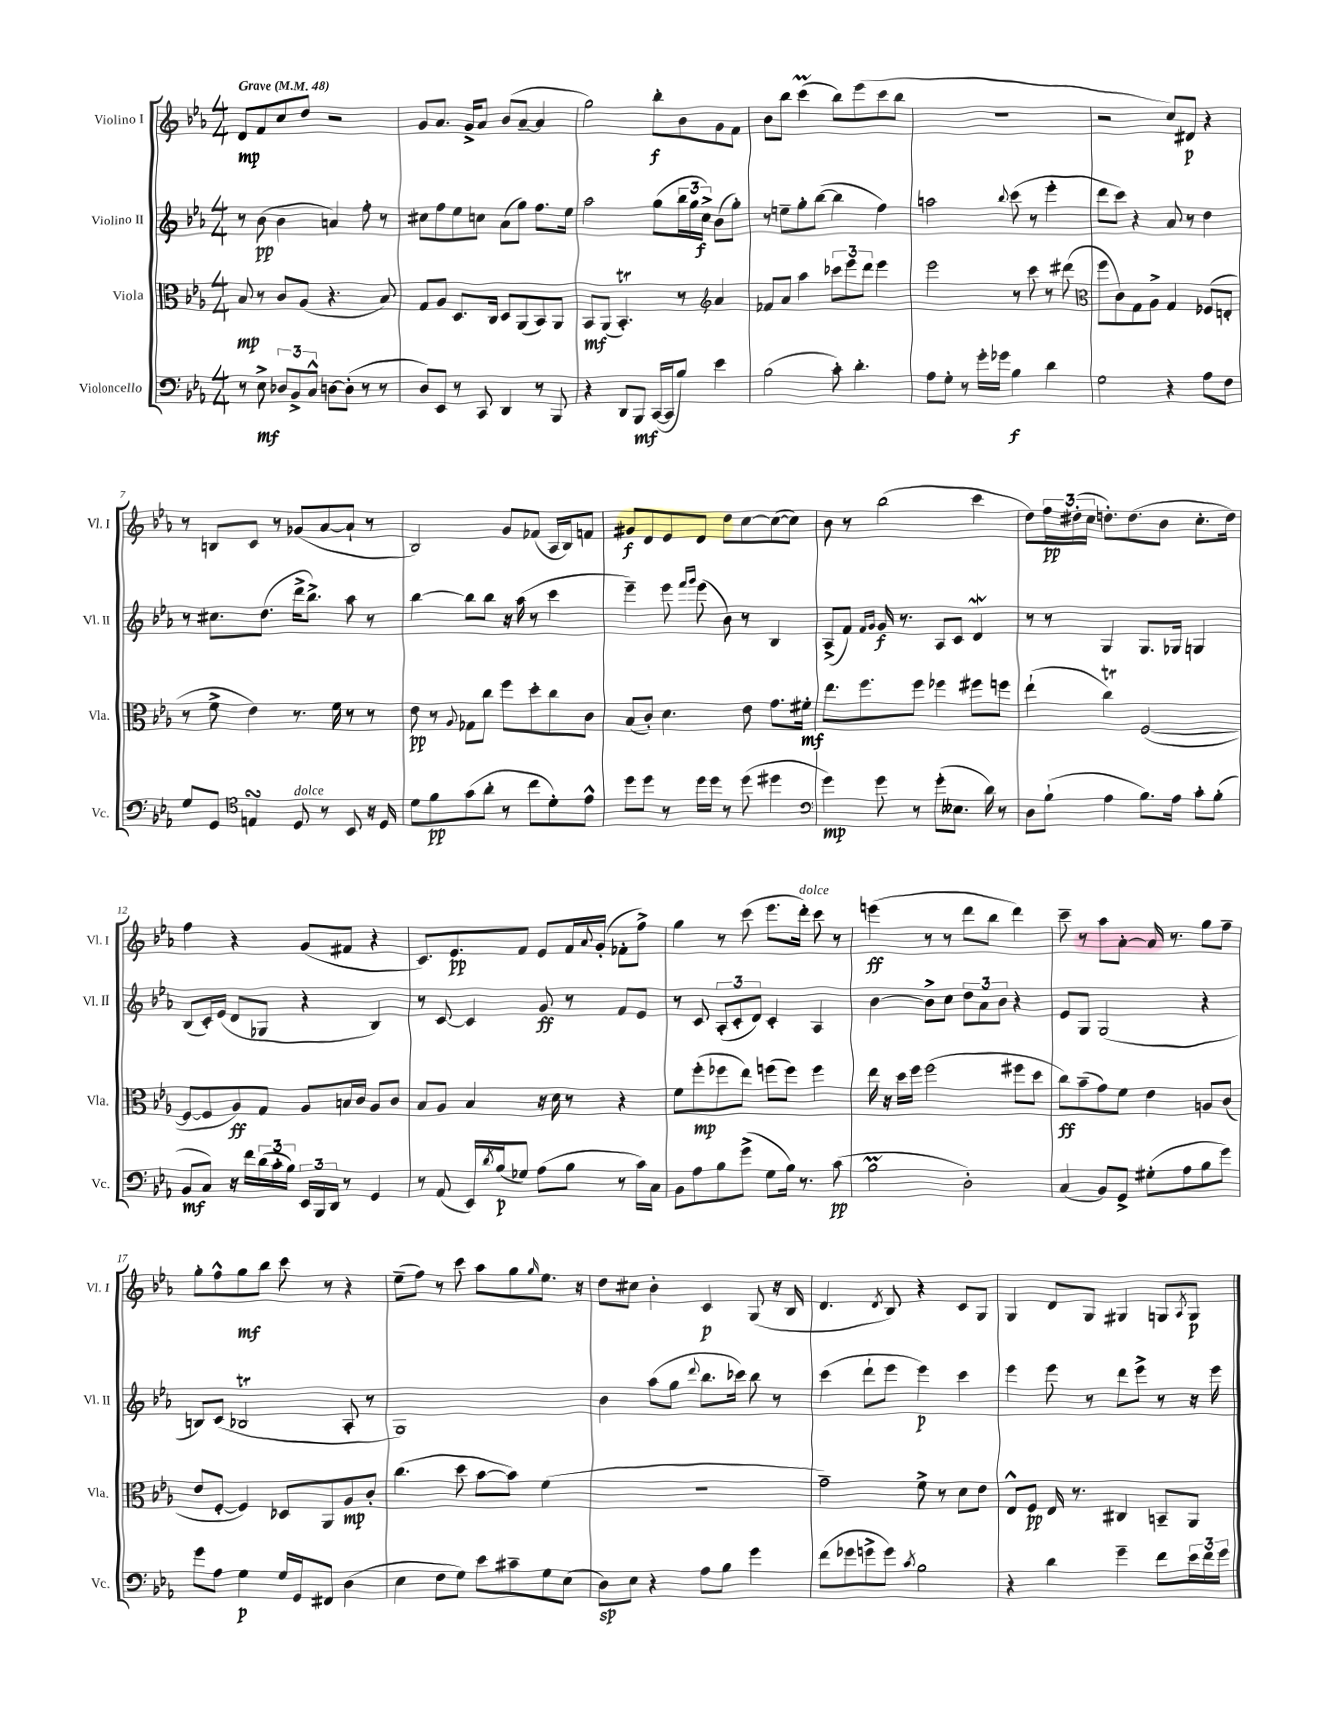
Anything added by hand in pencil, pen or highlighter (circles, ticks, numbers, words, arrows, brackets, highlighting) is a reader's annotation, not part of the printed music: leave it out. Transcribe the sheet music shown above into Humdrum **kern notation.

**kern	**kern	**kern	**kern
*staff4	*staff3	*staff2	*staff1
*clefF4	*clefC3	*clefG2	*clefG2
*k[b-e-a-]	*k[b-e-a-]	*k[b-e-a-]	*k[b-e-a-]
*M4/4	*M4/4	*M4/4	*M4/4
*MM48	*MM48	*MM48	*MM48
8r	8B-/	8r	8d/L
8E-^\	8r	(8b-\	8f/
12D-/L	8c/L	4b-\	8cc/
12BB-^/	.	.	.
.	(8A-/J	.	8dd/J
12C^^/J	.	.	.
[8D\L	4.r	4a/)	2r
(8D'\]J	.	.	.
8r	.	8ff'\	.
8r	8B-/)	8r	.
=	=	=	=
8D/L)	8G/L	8cc#\L	8g/L
8EE-/J	8A-/J	8ff\	8.a-/J
8r	8.D/L	8ee-\	.
.	.	.	16g^/LK
8CC/	.	8cc\J	8a-/J
.	16C/Jk	.	.
4DD/	8D/L	(8a-\L	(8b-/L
.	(8AA-/	8gg\J)	[8a-~/J
8r	8BB-/)	8.ff\L	4a-/]
8BBB-/	8AA-/J	.	.
.	.	16ee-\Jk	.
=	=	=	=
4r	8BB-/L	2aa-\	2gg\)
.	(8AA-/J	.	.
8DD/L	4.BB-'/)	.	.
8BBB-/J	.	.	.
([16CC/LL	.	(8gg\L	8bb-'\L
16CC/]J	.	.	.
8B-/J)	8r	24bb-\L	8b-\
.	.	24gg\	.
.	.	24cc^\JJ)	.
*	*clefG2	*	*
4e-\	4a-/	(8b-\L	8g\
.	.	8gg'\J)	8f\J
=	=	=	=
(2B-\	8f-/L	8r	8b-\L
.	8a-/J	8ee~\L	8bb-\J
.	4aa-\	8gg'\	(4ccc\
.	.	([8bb-\J	.
8c'\)	12ccc-\L	4bb-\]	8bb-\L)
.	12eee-\	.	.
4.d'\	.	.	(8eee-\
.	12ddd\J	.	.
.	4eee-\	4ff\)	8ccc\
.	.	.	8bb-\J
=	=	=	=
8A-\L	2eee-\	2aa\	1r
8G'\J	.	.	.
8r	.	.	.
16g'\LL	.	.	.
16g-\JJ	.	.	.
.	.	8qqbb-/	.
4B-\	8r	(8ccc\	.
.	8ccc\	8r	.
4d\	8r	4eee-'\	.
.	(8ddd#\	.	.
=	=	=	=
*	*clefC3	*	*
2G\	8ff\L	8ddd\L	2r
.	8c\)	8ccc\J)	.
.	8G\	4r	.
.	8A-^\J	.	.
4r	4G/	8a-/	8cc/L)
.	.	8r	8d#/J
8A-\L	(8F-/L	4dd\	4r
8F\J	8E'/J	.	.
=	=	=	=
8G/L	8r	8r	8r
8GG/J	8f^\	8.cc#\L	8B/L
*clefC4	*	*	*
4E/	4e-\)	.	8c/J
.	.	(8.dd\J	.
.	.	.	8r
8D/	8.r	16ddd^\LK	(8g-/L
.	.	8.bb-^\J)	.
8r	.	.	[8a-/
.	16f\	.	.
8BB-/	8r	8aa-\	8a-`/]J
16r	8r	8r	8r
16D/	.	.	.
=	=	=	=
8d\L	8e-\	[4bb-\	2B-/)
8f\	8r	.	.
.	8qqA-/	.	.
(8g\	8G-\L	8bb-\]L	.
8a-'\J	8cc\J	8bb-\J	.
8r	8ff\L	16r	8g/L
.	.	(16aa-\	.
8cc\L	8dd'\	8r	(8f-/J
8d'\)	8cc\	4ccc\	16A-/LL
.	.	.	16B-/J)
8e-^^\J	8c\J	.	8f/J
=	=	=	=
8dd\L	(8B-/L	4eee-~\)	8g#/L
8dd\J	8c'/J)	.	8d/
8r	4.d\	8eee-\	8e-/
.	.	16qqfff/LL	.
.	.	16qqggg/JJ	.
16dd\LL	.	(8eee-\	8d/J
16dd\JJ	.	.	.
8r	.	8b-\)	8dd\L
(8dd\	8e-\	8r	[8cc\
4dd#\	8.g\L	4B-/	(8cc\_
.	.	.	8cc\]J)
.	16f#'\Jk	.	.
=	=	=	=
*clefF4	*	*	*
4g\)	8.ee-\L	(8A-^/L	8b-\
.	.	8f/J)	8r
.	8.ff\	.	.
.	.	16qqf/LL	.
.	.	16qqg/JJ	.
8g\	.	16g/	(2bb-\
.	.	8.r	.
8r	8ff\J	.	.
(8g'\L	4ff-\	8A-/L	.
8.E--\J	.	8c/J	.
.	8ff#\L	4d/	4ccc\
16d\)	.	.	.
8r	8ff\J	.	.
=	=	=	=
8D\L	(4ee-`\	8r	8dd\L)
(8B-`\J	.	8r	24ff\L
.	.	.	(24dd#'\
.	.	.	24cc\JJ
4A-\	4cc\)	4G/	8.dd'\L)
.	.	.	(8.dd\
8.B-\L)	([2F/	8.G/L	.
.	.	.	8b-\J
16A-\Jk	.	16G-/Jk	.
8c'\L	.	4G/	8.cc'\L
(8B-'\J	.	.	.
.	.	.	16dd\Jk)
=	=	=	=
8BB-/L	8F/_L	(8B-/L	4ff\
8C/J)	8F/]	16c'/L)	.
.	.	(16e-/JJ	.
16r	8A-/)	8d/L	4r
16f\LL	.	.	.
(24d\	8G/J	8G-/J	.
24c'\	.	.	.
24B-\JJ)	.	.	.
24EE-/LL	8A-/L	4r	(8g/L
24BBB-/	.	.	.
24DD/JJ	.	.	.
8r	16B/L	.	8f#/J
.	16c/JJ	.	.
4GG/	8A-/L	4B-/)	4r
.	8c/J	.	.
=	=	=	=
8r	8B-/L	8r	8.c/L)
(8AA-/	8A-/J	[8c/	.
.	.	.	8.e-/
16EE-/LL)	4B-/	4c/]	.
8qd/	.	.	.
(16B-/J	.	.	.
8G-/J)	.	.	8f/J
(8A-\L	16r	8g/	8e-/L
.	16d\	.	.
8B-\J	8r	8r	16f/L
.	.	.	8qqa-/
.	.	.	(16g'/JJ
8r	4r	8f/L	8f-'\L
16c\LL)	.	8e-/J	8ff^\J)
16C\JJ	.	.	.
=	=	=	=
8BB-\L	8f\L	8r	4gg\
8A-\	(8ff'\	8c/	.
8B-\	8ff-\	(12A-'/L	8r
.	.	12c'/	.
(8g^\J	8ee-\J)	.	(8ccc\
.	.	12d/J)	.
8G\L	(8ff\L	4c'/	8.eee-\L
16B-\Jk)	8ff\J)	.	.
8.r	.	.	16ddd'\Jk)
.	4ff\	4A-/	8ccc\
(8c\	.	.	8r
=	=	=	=
2B-\	16ee-\	[4b-\	(4eee\
.	16r	.	.
.	16dd\LL	.	.
.	16ff\JJ	.	.
.	(2ff\	8b-^\]L	8r
.	.	8cc\J	8r
2D'\)	.	12dd\L	8ddd\L
.	.	12a-\	.
.	.	.	8bb-\J
.	.	12b-\J	.
.	8ff#\L	4r	4ddd\)
.	8dd\J	.	.
=	=	=	=
(4C/	8cc\L)	8e-/L	8ccc~\
.	(8b-~\	8G/J	8r
8BB-/L)	8g\)	(2G/	8aa-\L
8GG^/J	8f\J	.	[8a-'\J
(8G#'\L	4e-\	.	16a-/]
.	.	.	8.r
8A-\	.	.	.
8B-\	8A/L	4r	8gg\L
8g\J)	(8c/J	.	8ff~\J
=	=	=	=
8g\L	8e-/L	8B/L)	8gg'\L
8A-\J	[8F'/J	(8c/J	8ff^^\
4G\	4F/])	2B-/	8gg\
.	.	.	8bb-\J
16G/LL	8D-/L	.	8ccc\
16GG/J	.	.	.
8FF#/J	8AA-/	.	8r
(4D\	8A-/	8A-'/	4r
.	8c'/J	8r	.
=	=	=	=
4E-\	(4.cc\	1G)	(8ee-~\L
.	.	.	8ff\J)
8F\L	.	.	8r
8G\J)	8dd\	.	8ccc\
8e-\L	[8b-\L	.	8aa-\L
8c#~\	8b-\]J)	.	8gg\
.	.	.	16qqgg/
8G\	(4f\	.	8.ee-\J
(8E-\J	.	.	.
.	.	.	16r
=	=	=	=
8D\L)	1r	4b-\	8dd\L
8E-\J	.	.	8cc#\J
4r	.	(8aa-\L	4b-'\
.	.	8gg\J	.
.	.	8qqddd/	.
8A-\L	.	8.bb-\L	4c/
8B-\J	.	.	.
.	.	16ccc-\Jk)	.
4g\	.	8bb-\	(8G/
.	.	8r	16r
.	.	.	16B-/
=	=	=	=
(8f\L	2g~\)	(4ccc\	4.d/
8g-\	.	.	.
8g^\	.	8ddd`\L	.
.	.	.	8qd/
8g\J)	.	8eee-\J	8B-/)
8qc/	.	.	.
2B-\	8f^\	4eee-\)	4r
.	8r	.	.
.	8d\L	4ccc\	8c/L
.	8e-\J	.	8G/J
=	=	=	=
4r	8E-^^/L	4eee-\	4G/
.	8F/J	.	.
4d\	16E-/	8eee-\	8d/L
.	8.r	.	.
.	.	8r	8G/J
4g~\	4C#/	8ddd\L	4G#/
.	.	8eee-^\J	.
8f\L	8BB~/L	8r	8G/L
.	.	.	8qA-/
24e-\L	8AA-/J	16r	8G/J
24f\	.	.	.
.	.	16eee-\	.
24g\JJ	.	.	.
==	==	==	==
*-	*-	*-	*-
